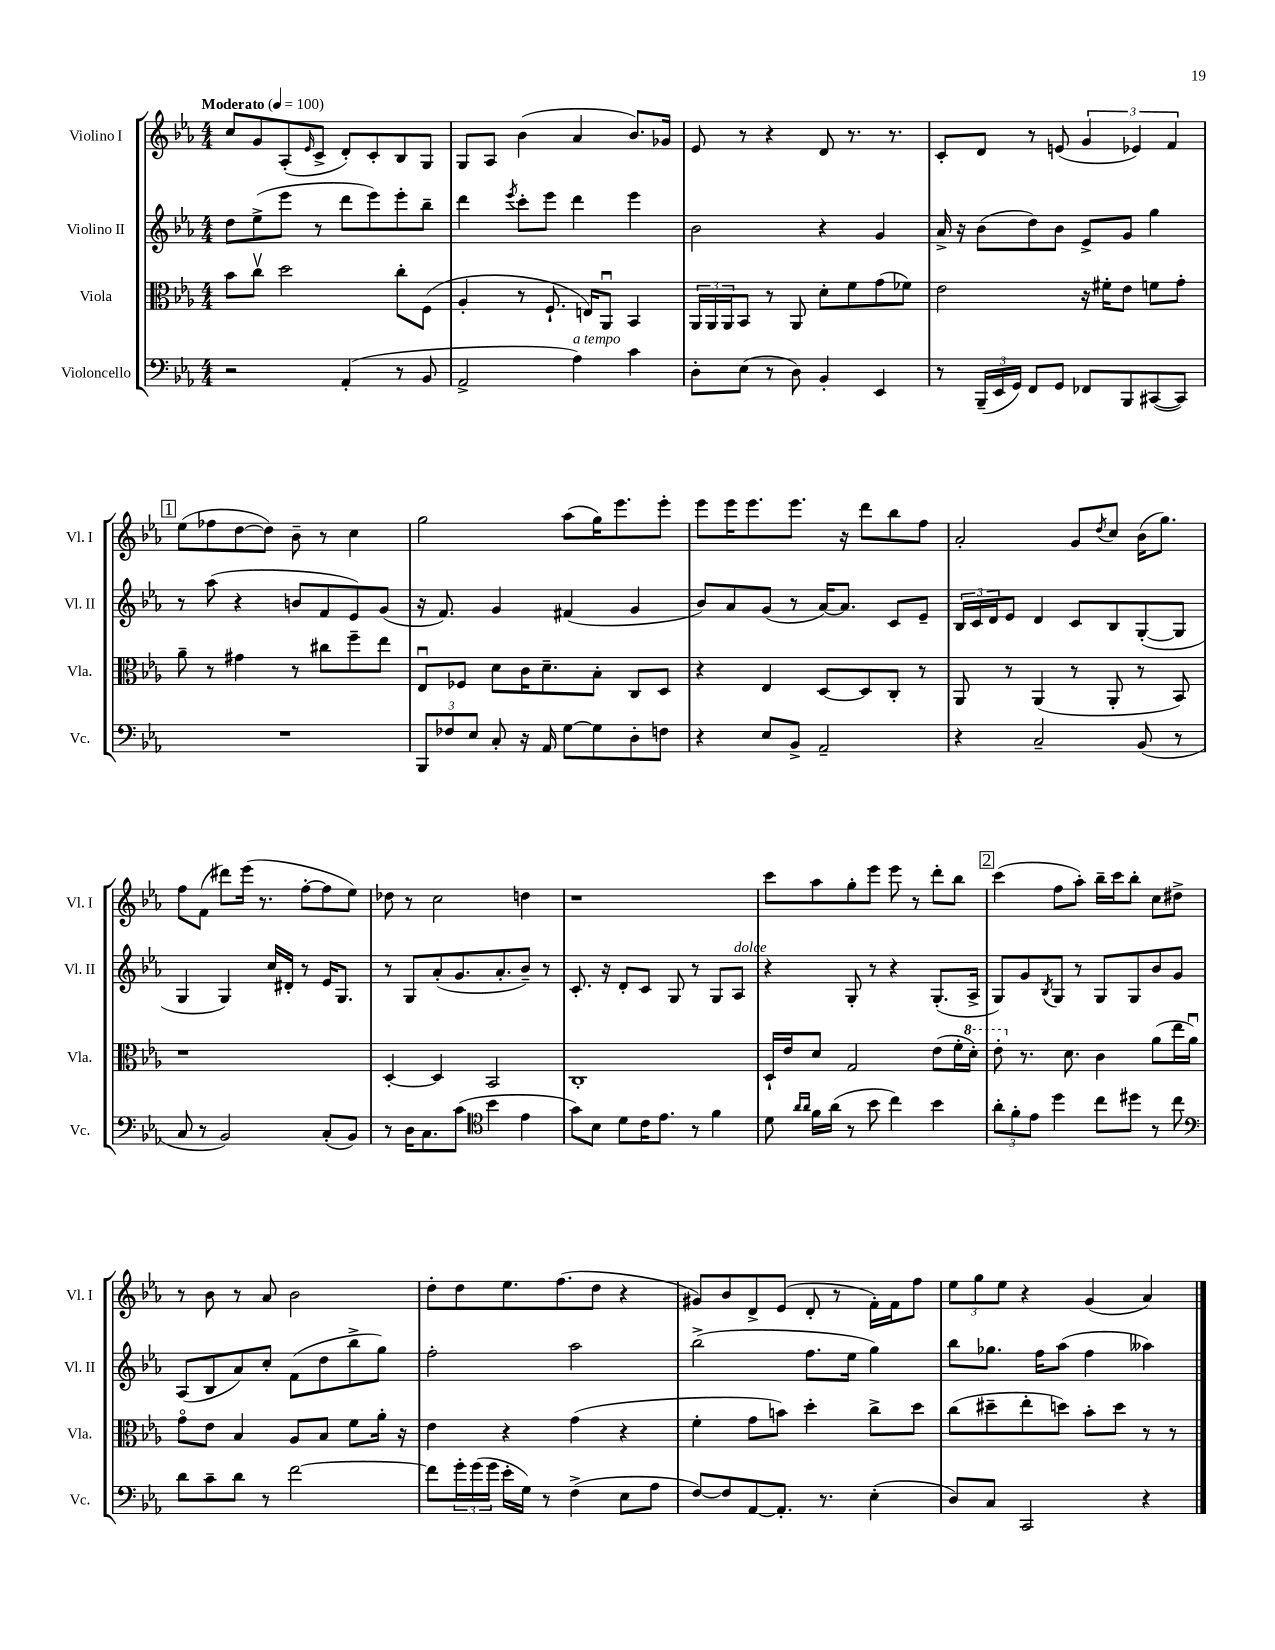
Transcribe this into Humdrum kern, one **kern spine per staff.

**kern	**kern	**kern	**kern
*staff4	*staff3	*staff2	*staff1
*clefF4	*clefC3	*clefG2	*clefG2
*k[b-e-a-]	*k[b-e-a-]	*k[b-e-a-]	*k[b-e-a-]
*M4/4	*M4/4	*M4/4	*M4/4
*MM100	*MM100	*MM100	*MM100
2r	8b-	8dd	8cc
.	8ccv	(8ee-^	8g
.	2dd	8eee-	(8A-'
.	.	.	16qqe-
.	.	8r	8c^
(4AA-'	.	8ddd	8d')
.	.	8eee-)	8c'
8r	8cc'	8eee-'	8B-
8BB-	(8F	8bb-~	8G
=	=	=	=
2AA-^	4A-'	4ddd	8G
.	.	.	8A-
.	.	8qeee-	.
.	8r	8ccc'	(4b-
.	8.F`	8eee-	.
4A-)	.	4ddd	4a-
.	16E)	.	.
.	8AA-u	.	.
4c	4BB-	4eee-	8.b-)
.	.	.	16g-
=	=	=	=
8D'	24AA-	2b-	8e-
.	24AA-	.	.
.	24AA-	.	.
(8E-	8BB-	.	8r
8r	8r	.	4r
8D)	8AA-	.	.
4BB-'	8d'	4r	8d
.	8f	.	8.r
4EE-	(8g	4g	.
.	.	.	8.r
.	8f-)	.	.
=	=	=	=
8r	2e-	16a-^	8c'
.	.	16r	.
(24BBB-~	.	(8b-	8d
24EE-	.	.	.
24GG)	.	.	.
8FF	.	8dd)	8r
8GG	.	8b-	(8e
8FF-	16r	8e-^	6g
.	16f#'	.	.
8BBB-	8e-	8g	.
.	.	.	6e-)
([8CC#	8f	4gg	.
.	.	.	6f
8CC#])	8g'	.	.
=	=	=	=
1r	8a-~	8r	(8ee-
.	8r	(8aa-	8ff-
.	4g#	4r	[8dd
.	.	.	8dd])
.	8r	8b	8b-~
.	8cc#	8f	8r
.	8ff~	8e-)	4cc
.	8ee-	(8g	.
=	=	=	=
12BBB-	8E-u	16r	2gg
.	.	8.f)	.
12F-	.	.	.
.	8F-	.	.
12E-	.	.	.
8C'	8d	4g	.
16r	16c	.	.
16AA-	8.d~	.	.
[8G	.	(4f#	(8aa-
8G]	8B-'	.	16gg)
.	.	.	8.eee-
8D'	8C	4g	.
8F	8D	.	8eee-'
=	=	=	=
4r	4r	8b-)	8eee-
.	.	8a-	16eee-
.	.	.	8.eee-
8E-	4E-	(8g	.
8BB-^	.	8r	8.eee-
2AA-~	[8D	[16a-)	.
.	.	8.a-]	16r
.	8D]	.	8ddd
.	8C'	8c	8bb-
.	8r	8e-~	8ff
=	=	=	=
4r	8AA-	24B-	2a-'
.	.	24c	.
.	.	24d	.
.	8r	8e-	.
2C~	(4AA-	4d	.
.	8r	8c	8g
.	.	.	8qdd
.	8AA-'	8B-	8cc
(8BB-	8r	([8G'	(16b-
.	.	.	8.gg)
8r	8BB-)	8G]	.
=	=	=	=
8C	1r	4G	8ff
8r	.	.	(8f
2BB-)	.	4G)	8ddd#)
.	.	.	(16eee-
.	.	.	8.r
.	.	16cc	.
.	.	16d#'	.
.	.	8r	[8ff'
(8C'	.	16e-	8ff]
.	.	8.G	.
8BB-)	.	.	8ee-)
=	=	=	=
8r	[4D'	8r	8dd-
16D	.	8G	8r
8.C	.	.	.
.	4D]	(8a-'	2cc
(8c	.	8.g	.
*clefC4	*	*	*
4b-	2BB-	.	.
.	.	8.a-'	.
4e-	.	8b-~)	4dd
.	.	8r	.
=	=	=	=
8g)	1C'	8.c'	1r
8B-	.	.	.
.	.	16r	.
8d	.	8d'	.
16c	.	8c	.
8.e-	.	.	.
.	.	8G	.
8r	.	8r	.
4f	.	8G	.
.	.	8A-	.
=	=	=	=
8d	16D`	4r	8ccc
.	16e-	.	.
16qqa-	.	.	.
16qqa-	.	.	.
16f	8d	.	8aa-
(16a-	.	.	.
8r	2G	8G'	8gg'
8b-	.	8r	8eee-
4cc)	.	4r	8eee-
.	.	.	8r
4b-	(8e-	(8.G'	8ddd'
.	16f'	.	8bb-
.	16dd')	16A-^	.
=	=	=	=
12a-'	8ee-'	8G)	(4ccc
12f'	.	.	.
.	8.r	8g	.
12e-	.	.	.
.	.	8qB-	.
4dd	.	8G	8ff
.	8.d	.	.
.	.	8r	8aa-')
8cc	4c	8G	16bb-~
.	.	.	16ccc
8dd#	.	8G	8bb-'
8r	(8a-	8b-	8cc
8cc	16ee-	8g	8dd#^
.	16a-u)	.	.
=	=	=	=
*clefF4	*	*	*
8d	8go	(8A-	8r
8c~	8e-	8B-	8b-
8d	4B-	8a-)	8r
8r	.	8cc'	8a-
[2f	8A-	(8f	2b-
.	8B-	8dd	.
.	8f	8bb-^	.
.	16a-'	8gg)	.
.	16r	.	.
=	=	=	=
8f]	4e-	2ff'	8dd'
24g'	.	.	8dd
(24g	.	.	.
24g	.	.	.
16e-'	4r	.	8.ee-
16G)	.	.	.
8r	.	.	.
.	.	.	(8.ff
(4F^	(4g	2aa-	.
.	.	.	8dd
8E-	4r	.	4r
8A-	.	.	.
=	=	=	=
[8F)	4f'	(2bb-^	8g#)
8F]	.	.	8b-
[8AA-	8g	.	8d^
8.AA-']	8b)	.	(8e-
.	4dd'	8.ff	8d'
8.r	.	.	.
.	.	.	8r
.	.	16ee-	.
(4E-'	8cc^	4gg)	16f')
.	.	.	16f
.	8dd	.	8ff
=	=	=	=
8D)	(8cc	8bb-	12ee-
.	.	.	12gg
8C	8dd#~	8.gg-	.
.	.	.	12ee-
2CC	8ee-'	.	4r
.	.	16ff	.
.	8dd)	(8aa-	.
.	8b-'	4ff	(4g
.	8dd	.	.
4r	8r	4aa--)	4a-)
.	8r	.	.
==	==	==	==
*-	*-	*-	*-
